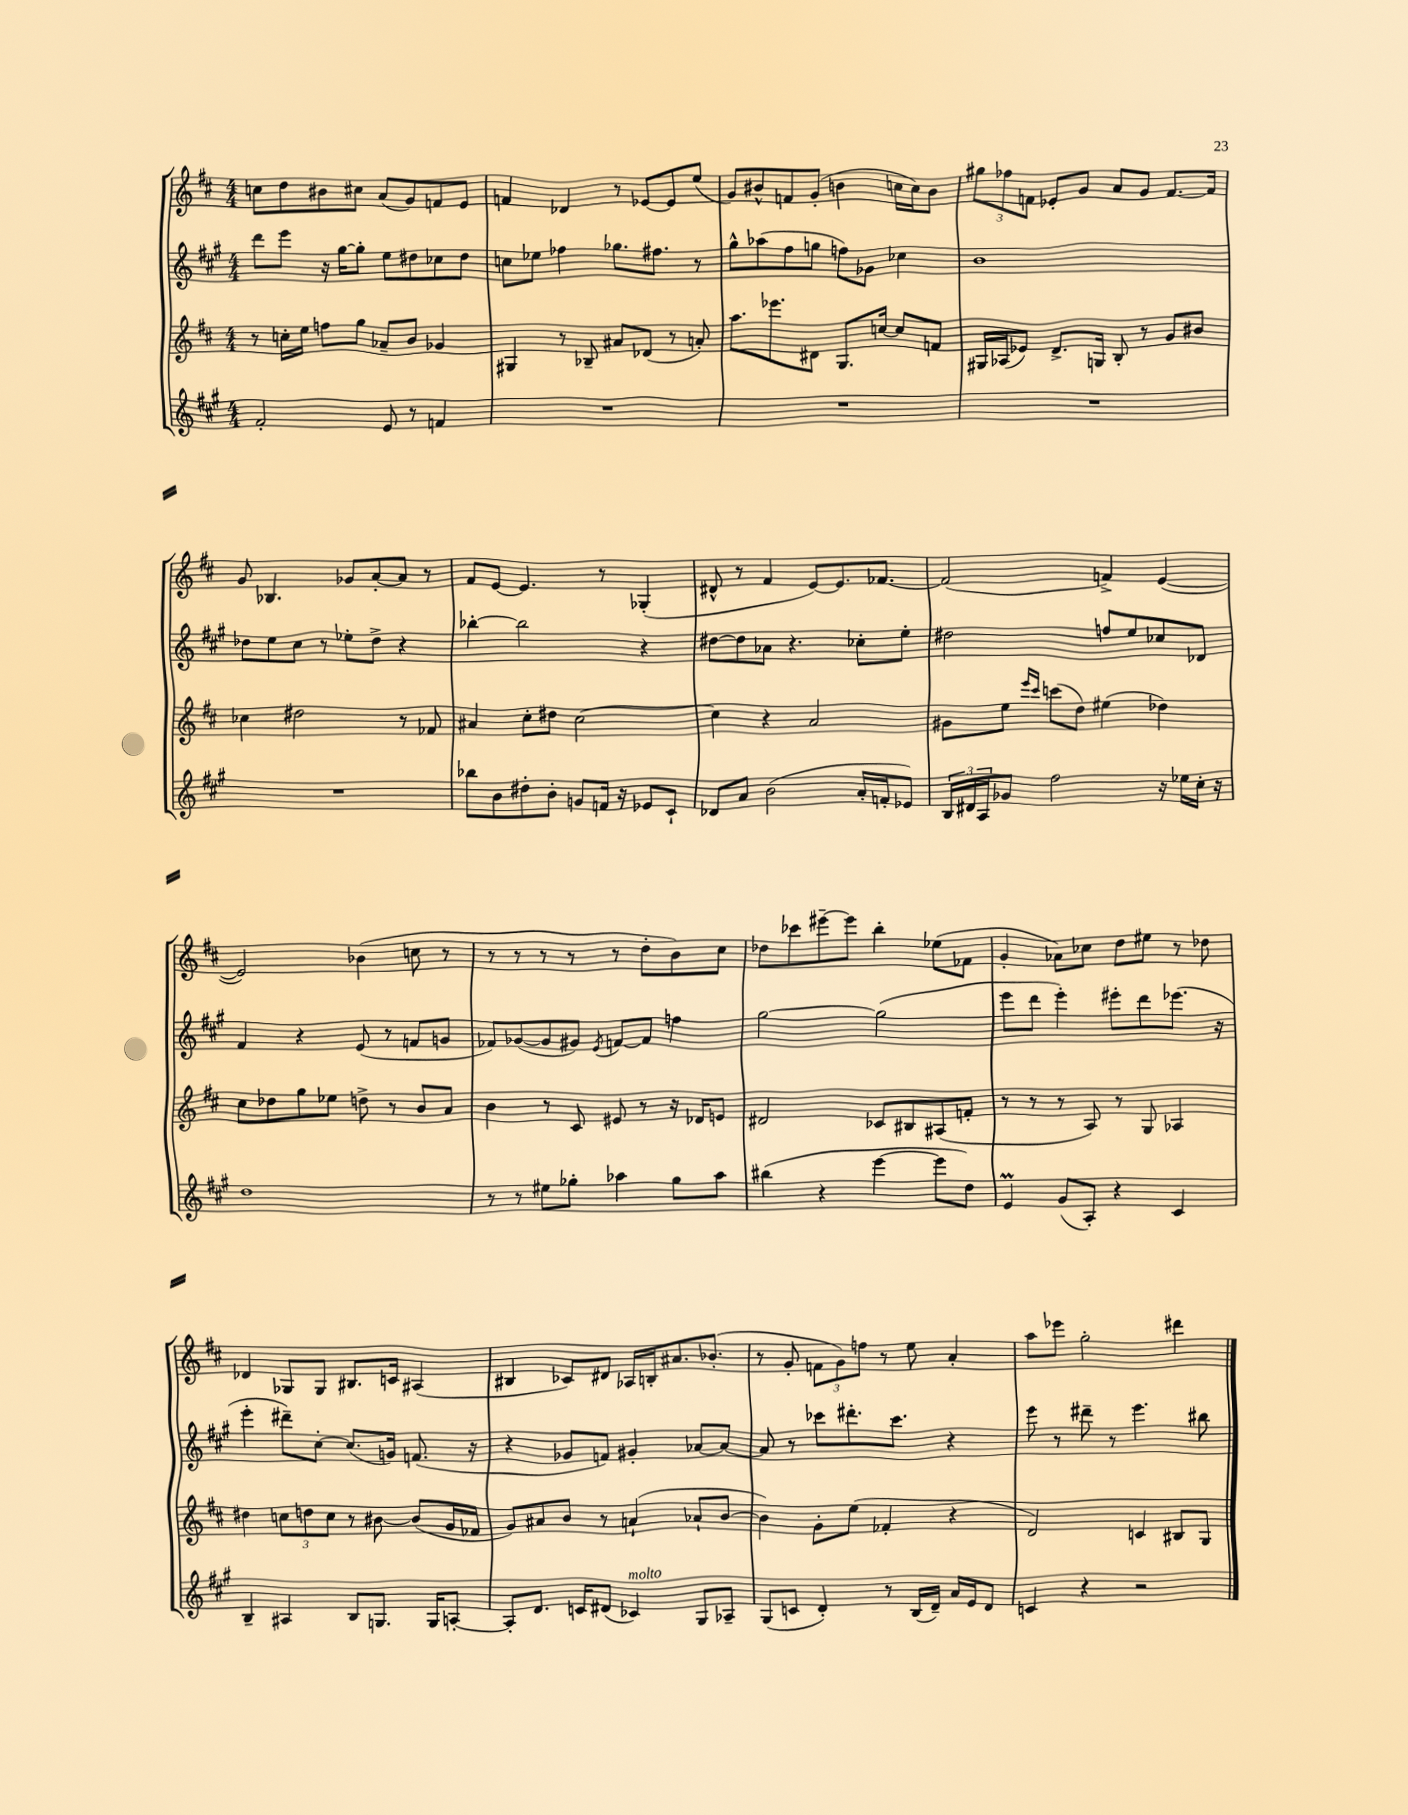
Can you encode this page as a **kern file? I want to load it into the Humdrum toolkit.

**kern	**kern	**kern	**kern
*staff4	*staff3	*staff2	*staff1
*clefG2	*clefG2	*clefG2	*clefG2
*k[f#c#g#]	*k[f#c#]	*k[f#c#g#]	*k[f#c#]
*M4/4	*M4/4	*M4/4	*M4/4
2f#'/	8r	8ddd\L	8cc\L
.	16cc'\LL	8eee\J	8dd\
.	16ee\JJ	.	.
.	8ff\L	16r	8b#\
.	.	[16gg#\LK	.
.	8gg\J	8gg#'\]J	8cc#\J
8e/	8a-~/L	8ee\L	(8a/L
8r	8b/J	8dd#\	8g/)
4f/	4g-/	8cc-\	8f/
.	.	8dd#\J	8e/J
=	=	=	=
1r	4G#/	8cc\L	4f/
.	.	8ee-\J	.
.	8r	4ff-\	4d-/
.	8B-~/	.	.
.	8a#/L	8.gg-\L	8r
.	(8d-/J	.	[8e-/L
.	.	8.ff#\J	.
.	8r	.	8e-/]
.	8a'/)	8r	(8ee/J
=	=	=	=
1r	8.aa\L	8gg#^^\L	8g/L)
.	.	(8aa-\	8b#^^/
.	8.eee-\	.	.
.	.	8ff#\	8f/
.	8d#\J	8gg\J	(8g'/J
.	8.G/L	8ff\L)	4b\
.	.	8g-\J	.
.	[16cc/Jk	.	.
.	8cc/]L	4cc-\	16cc\LL
.	.	.	16cc\J)
.	8f/J	.	8b\J
=	=	=	=
1r	16G#/LL	1b	12gg#\L
.	(16A-/J	.	.
.	.	.	12ff-\
.	8e-/J)	.	.
.	.	.	12f\J
.	8.d^/L	.	8e-'/L
.	.	.	8g/J
.	16G/Jk	.	.
.	8B'/	.	8a/L
.	8r	.	8g/J
.	8g/L	.	[8.f/L
.	8b#/J	.	.
.	.	.	16f/]Jk
=	=	=	=
1r	4cc-\	8dd-\L	8g/
.	.	8ee\	4.B-/
.	2dd#\	8cc#\J	.
.	.	8r	.
.	.	8ee-'\L	8g-/L
.	.	8dd-^\J	[8a'/
.	8r	4r	8a/]J
.	8f-/	.	8r
=	=	=	=
8bb-\L	4a#/	[4bb-'\	8f#/L
8b\	.	.	[8e/J
8dd#'\	8cc#'\L	2bb-\]	4.e/]
8b'\J	8dd#\J	.	.
8g/L	[2cc#\	.	.
16f/Jk	.	.	8r
16r	.	.	.
8e-/L	.	4r	(4G-'/
8c#`/J	.	.	.
=	=	=	=
8d-/L	4cc#\]	[8dd#\L	8d#^^/
8a/J	.	8dd#\]	8r
(2b\	4r	8a-\J	4f#/
.	.	4.r	.
.	2a/	.	[8e/L)
.	.	.	8.e/]
16a'/LL	.	8cc-'\L	.
16f'/J	.	.	[8.f-/J
8e-/J)	.	8ee'\J	.
=	=	=	=
24B/LL	8g#\L	2dd#\	(2f-/]
24d#/	.	.	.
24A/J	.	.	.
8g-/J	8ee\J	.	.
.	16qqeee/LL	.	.
.	16qqccc#/JJ	.	.
2ff#\	(8ccc\L	.	.
.	8dd\J)	.	.
.	(4ee#\	8ff/L	4f^/)
.	.	8ee/	.
16r	4dd-\)	8cc-/	([4e/
16ee-\LL	.	.	.
16cc#'\JJ	.	8d-/J	.
16r	.	.	.
=	=	=	=
1dd	8cc#\L	4f#/	2e/])
.	8dd-\	.	.
.	8gg\	4r	.
.	8ee-\J	.	.
.	8dd^\	(8e/	(4b-\
.	8r	8r	.
.	8b/L	8f/L	8cc\
.	8a/J	8g/J	8r
=	=	=	=
8r	4b\	8f-/L)	8r
8r	.	([8g-/	8r
8ee#\L	8r	8g-/]	8r
8gg-'\J	8c#/	8g#/J)	8r
.	.	8qe/	.
4aa-\	8e#/	[8f/L	8r
.	8r	8f/]J	8dd'\L
8gg-\L	16r	4ff\	8b\)
.	16d-/LK	.	.
8aa-\J	8e/J	.	8cc#\J
=	=	=	=
(4bb#\	2d#/	[2gg#\	8dd-\L
.	.	.	8ccc-\
4r	.	.	[8eee#~\
.	.	.	8eee#\]J
[4eee\	8c-/L	(2gg#\]	4bb'\
.	8B#/	.	.
8eee\]L	(8A#/	.	(8ee-\L
8dd\J)	8f'/J	.	8f-\J
=	=	=	=
4e/	8r	8eee\L	4g'/
.	8r	8ddd\J	.
(8g#/L	8r	4eee'\)	8a-\L)
8A'/J)	8A/)	.	8cc-\J
4r	8r	8eee#'\L	8dd\L
.	8G/	8ddd\	8ee#\J
4c#/	4A-/	(8.eee-\J	8r
.	.	.	8dd-\
.	.	16r	.
=	=	=	=
4B~/	4dd#\	4eee'\	4d-/
4A#/	12cc\L	8ddd#~\L)	8G-/L
.	12dd\	.	.
.	.	[8cc#'\J	8G-/J
.	12cc\J	.	.
8B/L	8r	(8.cc#/]L	8.B#/L
8.G/J	[8b#\	.	.
.	.	16g/Jk)	16c/Jk
.	(8b#/]L	(8.f/	(4A#/
16G/LK	.	.	.
[8A'/J	16g/L	.	.
.	16f-/JJ	16r	.
=	=	=	=
8A'/]L	8g/L)	4r	4B#/
8.d/J	8a#/	.	.
.	8b/J	8g-/L	8c-/L)
16c/LK	.	.	.
(8d#/J	8r	8f/J)	8d#/J
4c-/)	(4a`/	4g#'/	16A-/LL
.	.	.	16B'/J
.	.	.	8.a#/
8G#/L	8a-`/L	[8a-/L	.
.	.	.	(8.b-'/J
8A-~/J	[8b/J	8a-/_J	.
=	=	=	=
(8G#/L	4b\])	8a-/]	8r
8c/J	.	8r	8g'/
4d'/)	8g'\L	8ccc-\L	12f\L
.	.	.	12g\)
.	(8ee\J	8.ddd#'\	.
.	.	.	12ff\J
8r	4f-'/	.	8r
.	.	8.ccc-\J	.
(16B/LL	.	.	8ee\
16d~/JJ)	.	.	.
16a/LL	4r	4r	4a'/
16e/J	.	.	.
8d/J	.	.	.
=	=	=	=
4c/	2d/)	8eee\	8aa\L
.	.	8r	8eee-\J
4r	.	8ddd#~\	2gg'\
.	.	8r	.
2r	4c/	4.eee\	.
.	8B#/L	.	4ddd#\
.	8G/J	8bb#\	.
==	==	==	==
*-	*-	*-	*-
